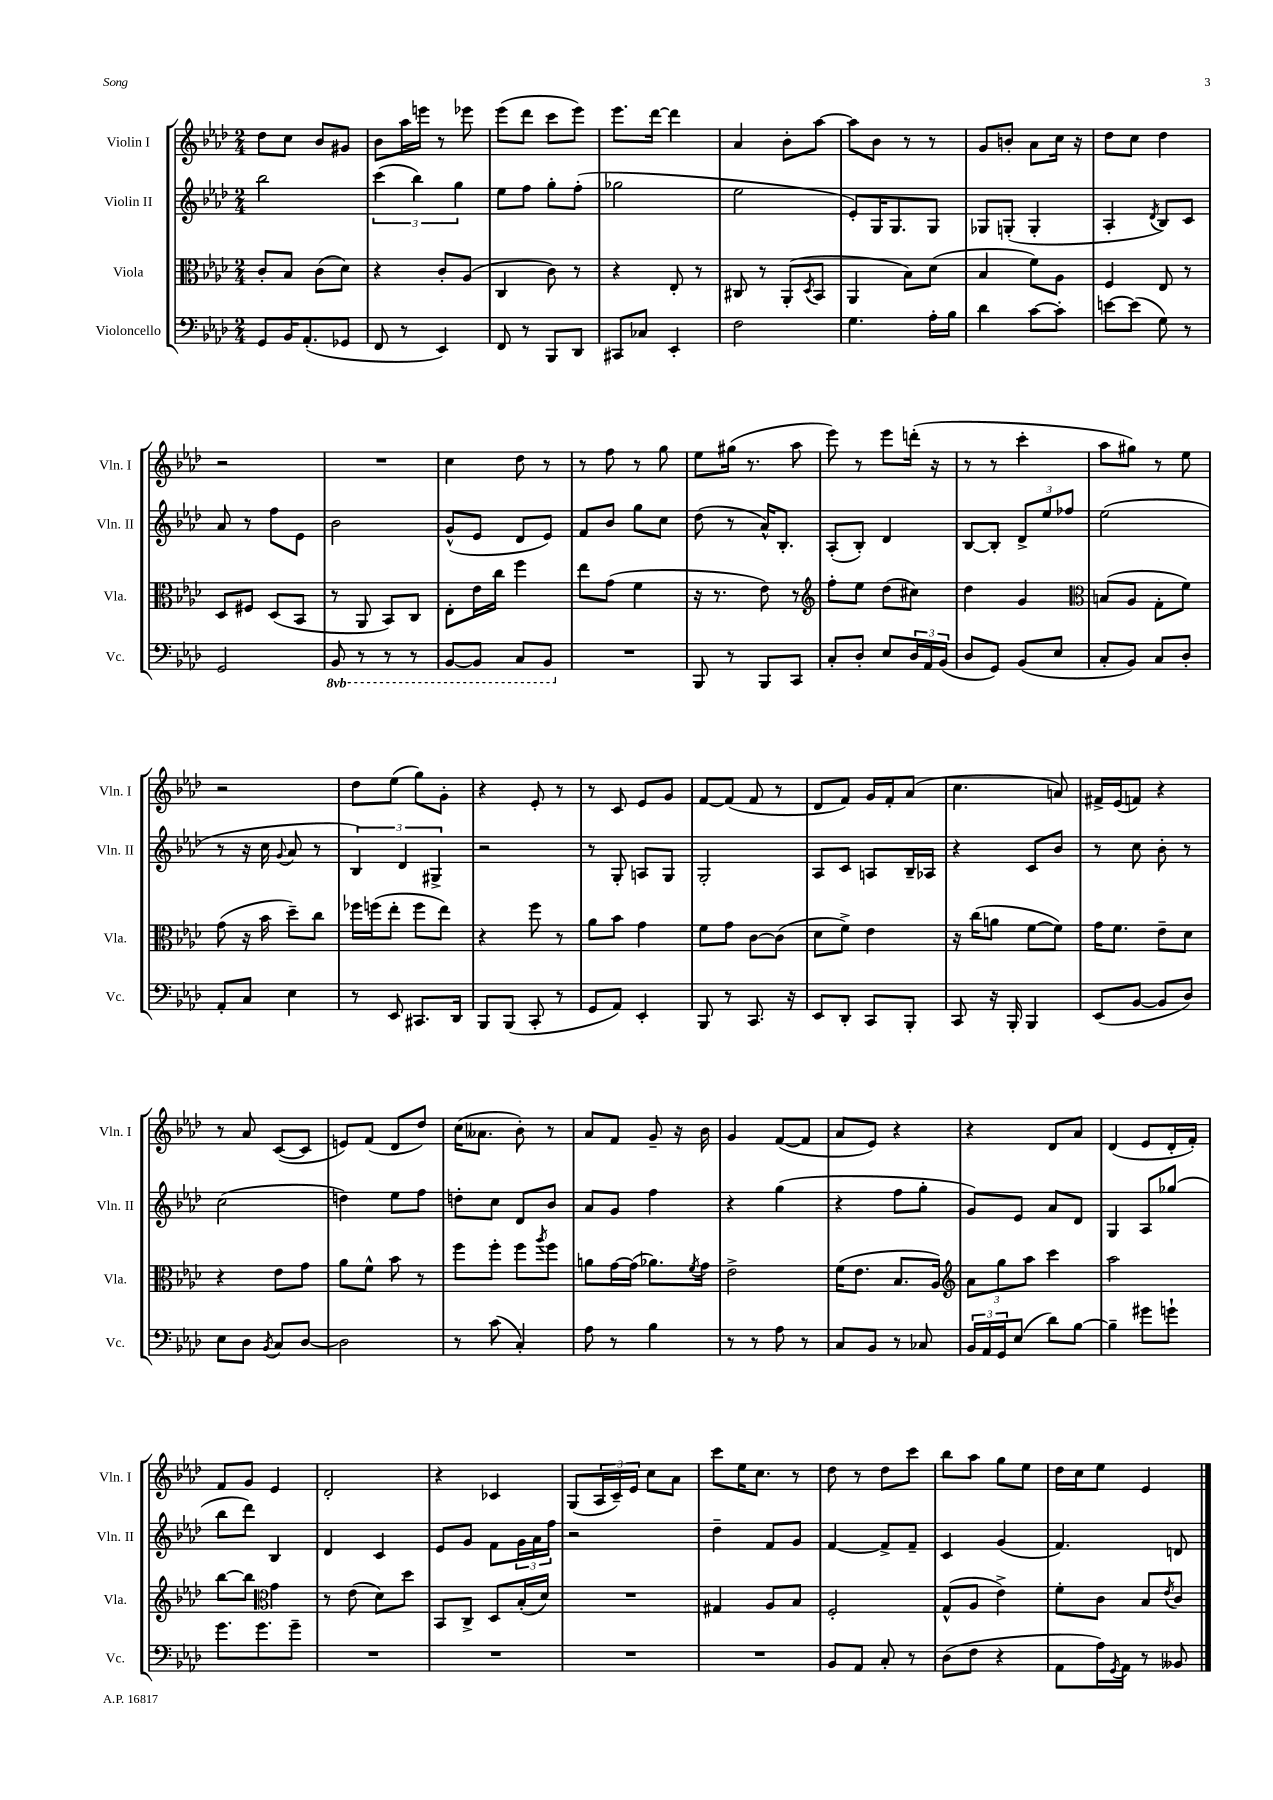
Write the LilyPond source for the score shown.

<<
\new StaffGroup <<
\new Staff = "s0" \with { instrumentName = "Violin I" shortInstrumentName = "Vln. I" } {
    \clef treble \key aes \major \numericTimeSignature \time 2/4
    des''8 c''8 bes'8 gis'8 |
    bes'8 aes''16 e'''16 r8 ees'''8 |
    ees'''8( des'''8 c'''8 ees'''8) |
    ees'''8. des'''16~ des'''4 |
    aes'4 bes'8-. aes''8~ |
    aes''8 bes'8 r8 r8 |
    g'8 b'8-. aes'8 c''16 r16 |
    des''8 c''8 des''4 |
    r2 |
    R2 |
    c''4 des''8 r8 |
    r8 f''8 r8 g''8 |
    ees''8 gis''16( r8. aes''8 |
    ees'''8) r8 ees'''8 d'''16-.( r16 |
    r8 r8 c'''4-. |
    aes''8 gis''8) r8 ees''8 |
    r2 |
    des''8 ees''8( g''8) g'8-. |
    r4 ees'8-. r8 |
    r8 c'8 ees'8 g'8 |
    f'8~ f'8( f'8 r8 |
    des'8 f'8) g'16 f'16-. aes'8( |
    c''4. a'8) |
    fis'16-> ees'16( f'8) r4 |
    r8 aes'8 c'8~( c'8 |
    e'8) f'8( des'8 des''8) |
    c''16( aeses'8. bes'8-.) r8 |
    aes'8 f'8 g'8-- r16 bes'16 |
    g'4 f'8~( f'8 |
    aes'8 ees'8) r4 |
    r4 des'8 aes'8 |
    des'4( ees'8 des'16-. f'16-.) |
    f'8 g'8 ees'4 |
    des'2-. |
    r4 ces'4 |
    g8( \tuplet 3/2 { aes16 c'16--) ees'16 } c''8 aes'8 |
    c'''8 ees''16 c''8. r8 |
    des''8 r8 des''8 c'''8 |
    bes''8 aes''8 g''8 ees''8 |
    des''16 c''16 ees''8 ees'4 \bar "|." |
}
\new Staff = "s1" \with { instrumentName = "Violin II" shortInstrumentName = "Vln. II" } {
    \clef treble \key aes \major \numericTimeSignature \time 2/4
    bes''2 |
    \tuplet 3/2 { c'''4( bes''4) g''4 } |
    ees''8 f''8 g''8-. f''8-.( |
    ges''2 |
    ees''2 |
    ees'8-.) g16 g8. g8 |
    ges8 g8-.( g4-. |
    aes4-. \acciaccatura { des'8 } bes8) c'8 |
    aes'8 r8 f''8 ees'8 |
    bes'2 |
    g'8-^( ees'8 des'8 ees'8) |
    f'8 bes'8 g''8 c''8 |
    des''8( r8 aes'16-^) bes8.-. |
    aes8-.( bes8-.) des'4 |
    bes8~ bes8-. \tuplet 3/2 { des'8-> ees''8 fes''8 } |
    ees''2( |
    r8 r16 c''16 \appoggiatura { g'8 } aes'8 r8 |
    \tuplet 3/2 { bes4) des'4 gis4-> } |
    r2 |
    r8 g8-. a8 g8 |
    g2-. |
    aes8 c'8 a8 bes16-- aes16 |
    r4 c'8 bes'8 |
    r8 c''8 bes'8-. r8 |
    c''2( |
    d''4) ees''8 f''8 |
    d''8-. c''8 des'8 bes'8 |
    aes'8 g'8 f''4 |
    r4 g''4( |
    r4 f''8 g''8-. |
    g'8) ees'8 aes'8 des'8 |
    g4 aes8 ges''8( |
    bes''8 des'''8) bes4 |
    des'4 c'4 |
    ees'8 g'8 f'8 \tuplet 3/2 { g'16 aes'16 f''16 } |
    r2 |
    des''4-- f'8 g'8 |
    f'4~ f'8-> f'8-- |
    c'4 g'4( |
    f'4.) d'8 \bar "|." |
}
\new Staff = "s2" \with { instrumentName = "Viola" shortInstrumentName = "Vla." } {
    \clef alto \key aes \major \numericTimeSignature \time 2/4
    c'8-. bes8 c'8( des'8) |
    r4 c'8-. aes8( |
    c4 c'8) r8 |
    r4 ees8-. r8 |
    cis8 r8 aes,8-.( \acciaccatura { des8 } bes,8 |
    aes,4 bes8) des'8( |
    bes4 f'8) aes8 |
    f4 ees8 r8 |
    des8 fis8 des8( bes,8 |
    r8 aes,8 bes,8) c8 |
    ees8-. ees'16 c''16 f''4 |
    ees''8 g'8( f'4 |
    r16 r8. ees'8) r8 |
    \clef treble f''8-. ees''8 des''8( cis''8) |
    des''4 g'4 |
    \clef alto b8( aes8 g8-. f'8) |
    g'8( r16 bes'16 des''8--) c''8 |
    fes''16 f''16( ees''8-. f''8 ees''8) |
    r4 f''8 r8 |
    aes'8 bes'8 g'4 |
    f'8 g'8 c'8~ c'8( |
    des'8 f'8->) ees'4 |
    r16 c''16( a'8 f'8~ f'8) |
    g'16 f'8. ees'8-- des'8 |
    r4 ees'8 g'8 |
    aes'8 f'8-^ bes'8 r8 |
    f''8 f''8-. f''8 \acciaccatura { aes''8 } f''8 |
    a'8 g'16~ g'16( aes'8.) \acciaccatura { f'8 } g'16 |
    ees'2-> |
    f'16( ees'8. bes8. aes16) |
    \clef treble \tuplet 3/2 { aes'8 g''8 aes''8 } c'''4 |
    aes''2 |
    bes''8~ bes''8 \clef alto g'4 |
    r8 ees'8( des'8) des''8 |
    bes,8 c8-> des8 bes16-.( des'16) |
    R2 |
    gis4 aes8 bes8 |
    f2-. |
    g8-^( aes8 ees'4->) |
    f'8-. c'8 bes8 \acciaccatura { ees'8 } c'8 \bar "|." |
}
\new Staff = "s3" \with { instrumentName = "Violoncello" shortInstrumentName = "Vc." } {
    \clef bass \key aes \major \numericTimeSignature \time 2/4 \set Staff.ottavationMarkups = #ottavation-simple-ordinals
    g,8 bes,16 aes,8.-.( ges,8 |
    f,8 r8 ees,4) |
    f,8 r8 bes,,8 des,8 |
    cis,8 ces8 ees,4-. |
    f2 |
    g4. aes16-. bes16 |
    des'4 c'8~ c'8-. |
    e'8~ e'8( g8) r8 |
    g,2 |
    \ottava #-1 bes,,8 r8 r8 r8 |
    bes,,8~ bes,,8 c,8 bes,,8 \ottava #0 |
    R2 |
    bes,,8 r8 bes,,8 c,8 |
    c8-. des8-. ees8 \tuplet 3/2 { des16 aes,16 bes,16( } |
    des8 g,8) bes,8( ees8 |
    c8-. bes,8) c8 des8-. |
    aes,8-. c8 ees4 |
    r8 ees,8 cis,8. des,16 |
    bes,,8 bes,,8( c,8-. r8 |
    g,8 aes,8) ees,4-. |
    bes,,8 r8 c,8. r16 |
    ees,8 des,8-. c,8 bes,,8-. |
    c,8 r16 bes,,16-. bes,,4 |
    ees,8( bes,8~ bes,8 des8) |
    ees8 des8 \acciaccatura { bes,8 } c8 des8~ |
    des2 |
    r8 c'8( c4-.) |
    aes8 r8 bes4 |
    r8 r8 aes8 r8 |
    c8 bes,8 r8 ces8 |
    \tuplet 3/2 { bes,16 aes,16 g,16 } ees8( des'8) bes8~ |
    bes4-- gis'8 g'8-! |
    g'8. g'8. g'8-- |
    R2 |
    R2 |
    R2 |
    R2 |
    bes,8 aes,8 c8-. r8 |
    des8( f8 r4 |
    aes,8 aes16) \acciaccatura { g,8 } aes,16 r8 beses,8 \bar "|." |
}
>>
>>
\layout { \context { \Score \remove "Bar_number_engraver" } }
